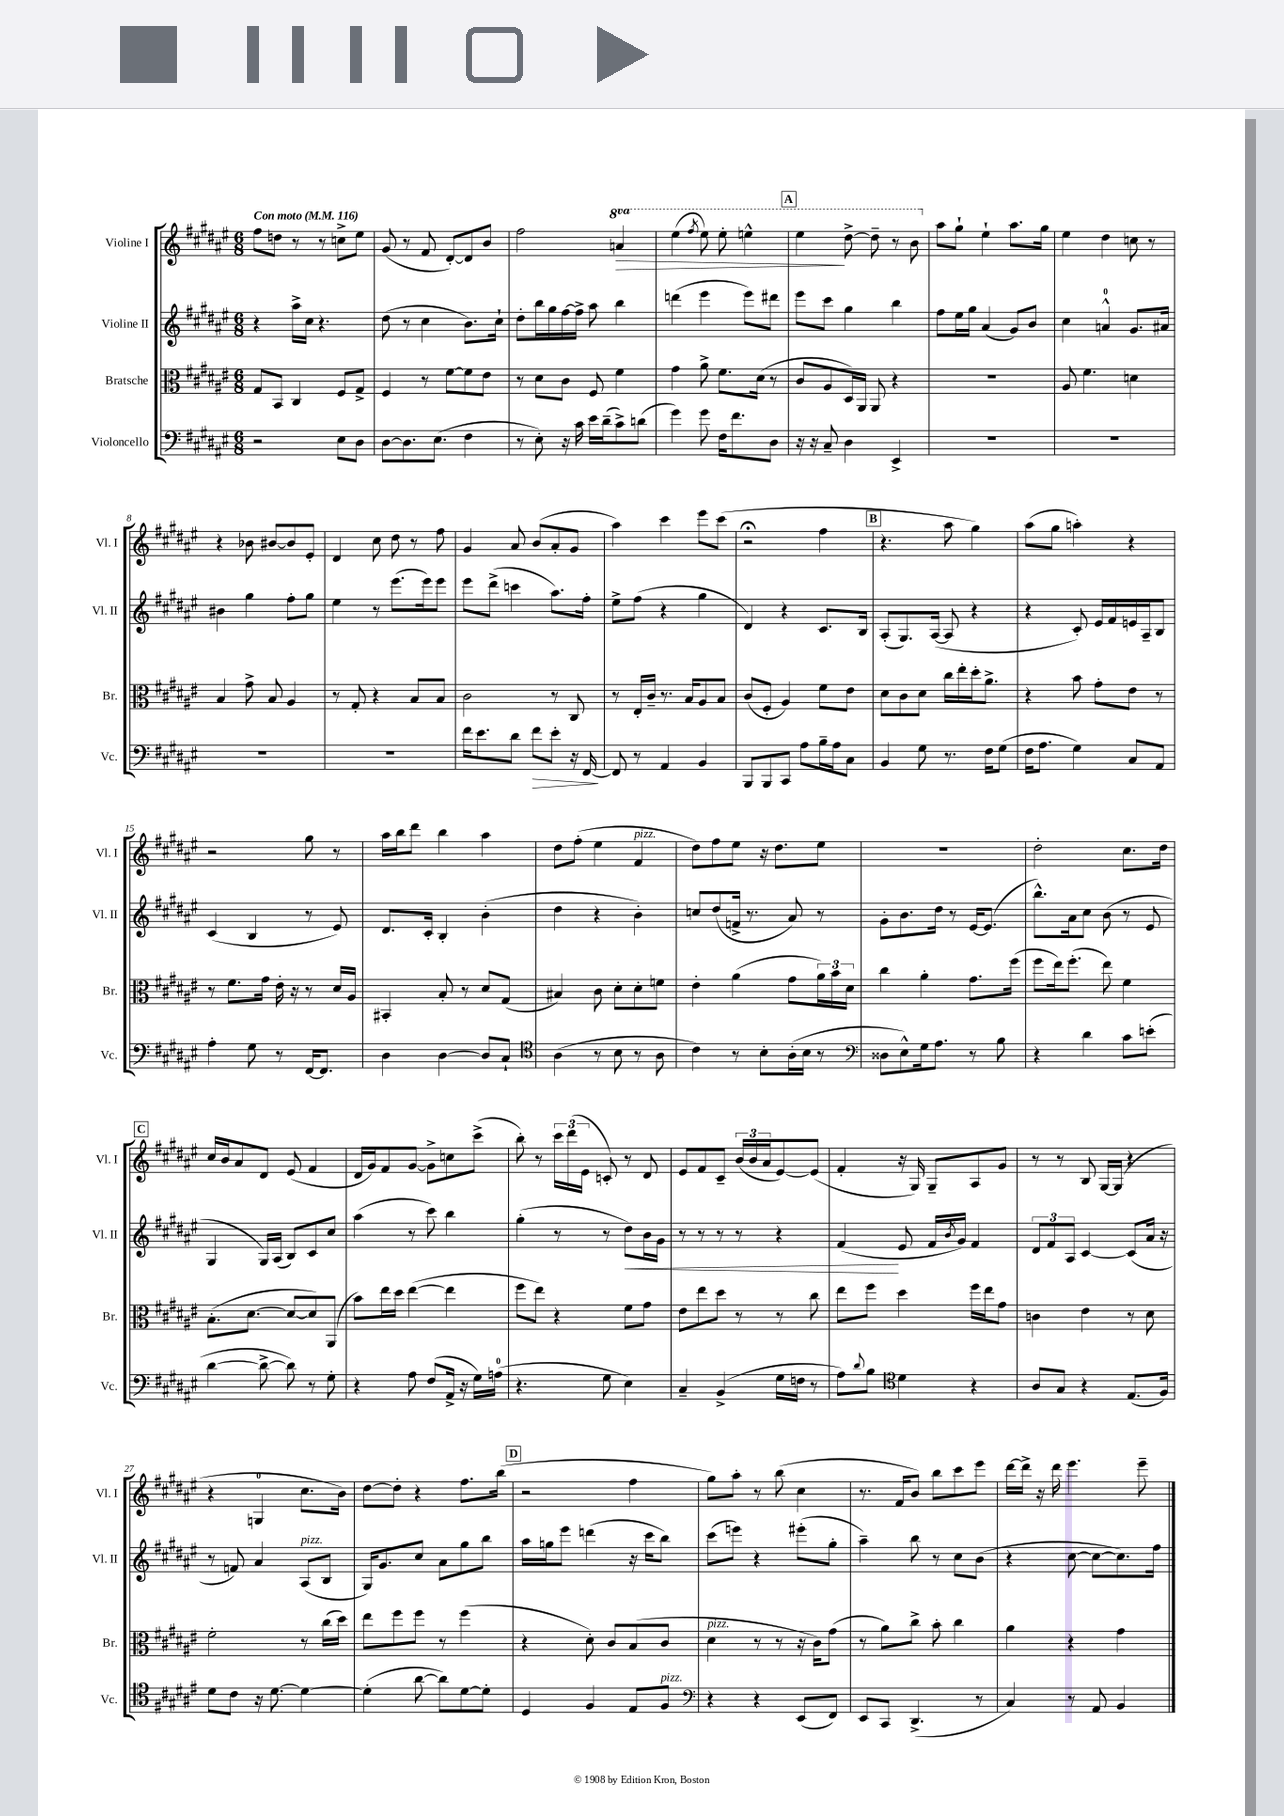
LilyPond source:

<<
\new StaffGroup <<
\new Staff = "s0" \with { instrumentName = "Violine I" shortInstrumentName = "Vl. I" } {
    \clef treble \key fis \major \numericTimeSignature \time 6/8 \set Staff.ottavationMarkups = #ottavation-simple-ordinals \tempo "Con moto" 4 = 116
    fis''8 d''8 r8 r8 c''8-> eis''8 |
    gis'8( r8 fis'8 dis'8~-.) dis'8 b'8 |
    fis''2 \ottava #1 a''4\> |
    eis'''4( \acciaccatura { fis'''8 } eis'''8) eis'''8-. e'''4-^ |
    \mark \markup { \box "A" } eis'''4\! dis'''8~-> dis'''8-- r8 b''8 \ottava #0 |
    ais''8 gis''8-! eis''4-! ais''8. gis''16 |
    eis''4 dis''4 c''8 r8 |
    r4 bes'8 bis'8~ bis'8 eis'8-. |
    dis'4 cis''8 dis''8 r8 fis''8 |
    gis'4 ais'8 b'8( ais'8-. gis'8 |
    ais''4) cis'''4 eis'''8 cis'''8( |
    r2\fermata fis''4 |
    \mark \markup { \box "B" } r4. ais''8 gis''4) |
    ais''8( gis''8 a''4-.) r4 |
    r2 gis''8 r8 |
    ais''16 b''16 dis'''8 b''4 ais''4 |
    dis''8 fis''8-.( eis''4 fis'4^\markup { \italic "pizz." } |
    dis''8) fis''8 eis''8 r16 dis''8. eis''8 |
    R2. |
    dis''2-. cis''8. dis''16 |
    \mark \markup { \box "C" } cis''16 b'16 ais'8 dis'8 eis'8( fis'4 |
    dis'16 gis'16) fis'8 gis'8~ gis'8-> c''8 cis'''8->( |
    b''8-.) r8 \tuplet 3/2 { cis'''16 dis'''16( eis'16 } c'8-.) r8 dis'8 |
    eis'8 fis'8 cis'8-- \tuplet 3/2 { b'16( b'16 ais'16 } eis'8~) eis'8( |
    fis'4-. r16 gis16) gis8-- ais8 gis'8 |
    r8 r8 b8 gis16~ gis16( r4 |
    r4 g4-0 cis''8. b'16) |
    dis''8~ dis''8-. r4 fis''8. b''16( |
    \mark \markup { \box "D" } r2 fis''4 |
    gis''8) ais''8-. r8 b''8( cis''4 |
    r8. fis'16 b'8) b''8 cis'''8 eis'''8 |
    dis'''16~ dis'''16-> r16 dis'''16 eis'''4. eis'''8-- \bar "|." |
}
\new Staff = "s1" \with { instrumentName = "Violine II" shortInstrumentName = "Vl. II" } {
    \clef treble \key fis \major \numericTimeSignature \time 6/8
    r4 ais''16-> cis''16 r4. |
    dis''8( r8 cis''4 b'8.) cis''16-! |
    dis''8-. b''16 gis''16 fis''16~ fis''16-> ais''8 b''4 |
    d'''4( eis'''4 eis'''8) dis'''8 |
    \mark \markup { \box "A" } eis'''8 cis'''8 gis''4 b''4 |
    fis''8 eis''16 gis''16 ais'4( gis'8) b'8 |
    cis''4 a'4-0-^ gis'8. ais'16 |
    bis'4 gis''4 fis''8-. gis''8 |
    eis''4 r8 eis'''8.( eis'''16) eis'''8 |
    eis'''8 dis'''8->( c'''4 ais''8.) fis''16-. |
    eis''8-> fis''8( r4 gis''4 |
    dis'4) r4 cis'8. b16 |
    \mark \markup { \box "B" } ais8-.( gis8.) ais16~( ais8 r4 |
    r4 cis'8-.) eis'16 fis'16 e'16 ais16-- b8 |
    cis'4( b4 r8 eis'8) |
    dis'8. cis'16-. b4-. b'4-.( |
    dis''4 r4 b'4-.) |
    c''8 dis''8( f'16-> r8. ais'8) r8 |
    gis'8-. b'8. dis''16 r8 eis'16~ eis'8.( |
    b''8.-^) ais'16 cis''8 b'8( r8 eis'8 |
    \mark \markup { \box "C" } gis4 gis16) ais16( b8) cis'8 cis''8 |
    ais''4( r8 cis'''8) b''4 |
    gis''4-.( r8 r8 dis''8\<) b'16 gis'16 |
    r8 r8 r8 r8 r4 |
    fis'4\!( eis'8 fis'16 \acciaccatura { b'8 } gis'16) fis'4 |
    \tuplet 3/2 { dis'8 fis'8 ais8 } cis'4~ cis'8( ais'16 r16 |
    r8 f'8) ais'4 ais8^\markup { \italic "pizz." }( b8 |
    gis16) gis'8. cis''8 ais'8 gis''8 b''8 |
    \mark \markup { \box "D" } ais''16 g''16 eis'''8 d'''4( r16 cis'''16 b''8) |
    cis'''8( e'''8) r4 eis'''8-.( gis''8-. |
    ais''4--) b''8 r8 cis''8 b'8( |
    r4 cis''8~ cis''8~ cis''8.) fis''16 \bar "|." |
}
\new Staff = "s2" \with { instrumentName = "Bratsche" shortInstrumentName = "Br." } {
    \clef alto \key fis \major \numericTimeSignature \time 6/8
    gis8 b,8 cis4 fis8 gis8-> |
    fis4 r8 fis'8~ fis'8 eis'8 |
    r8 dis'8 cis'8 fis8 fis'4 |
    gis'4 ais'8-> fis'8. dis'16( r8 |
    \mark \markup { \box "A" } cis'8 ais8 dis16) ais,16 ais,8 r4 |
    R2. |
    ais8 fis'4. d'4 |
    b4 gis'8-> b8 ais4 |
    r8 gis8-. r4 b8 b8 |
    cis'2 r8 cis8 |
    r8 eis16-. cis'16-- r8. b16 ais8 b8 |
    cis'8( fis8-. ais4) fis'8 eis'8 |
    \mark \markup { \box "B" } dis'8 cis'8 dis'8 cis''16 eis''16-. dis''16-. ais'8.-> |
    r4 b'8 gis'8-. eis'8 r8 |
    r8 fis'8. gis'16 eis'16-. r16 r8 dis'16 ais16 |
    bis,4-. b8-. r8 dis'8 gis8( |
    bis4) cis'8 dis'8-. dis'8-. f'8 |
    eis'4-. ais'4( gis'8 \tuplet 3/2 { ais'16) b'16 dis'16 } |
    cis''4 ais'4-. gis'8. fis''16( |
    fis''8 eis''16) fis''8.-.( eis''8) fis'4 |
    \mark \markup { \box "C" } b8.-.( dis'8.~ dis'8~ dis'8) ais,8( |
    b'8) eis''16 dis''16 eis''4~( eis''4 |
    fis''8 eis''8) r4 fis'8 gis'8 |
    eis'8 eis''8 dis''8 r8 r8 cis''8 |
    eis''8 fis''8 dis''4 fis''16 eis''16 gis'8 |
    c'4 eis'4 r8 dis'8 |
    fis'2-. r8 cis''16( dis''16) |
    eis''8 fis''8 fis''8 r8 fis''4( |
    \mark \markup { \box "D" } r4 dis'8-.) cis'8 b8( cis'8 |
    dis'4^\markup { \italic "pizz." } r8 r8 r16 cis'16) gis'8( |
    r8 ais'8) cis''8-> b'8-. cis''4 |
    ais'4 r4 gis'4 \bar "|." |
}
\new Staff = "s3" \with { instrumentName = "Violoncello" shortInstrumentName = "Vc." } {
    \clef bass \key fis \major \numericTimeSignature \time 6/8
    r2 eis8 dis8 |
    dis8~ dis8. eis8.( fis4 |
    r8 eis8-.) r16 cis'16 eis'16 dis'16--( cis'8->) d'8( |
    gis'4) gis'8 fis16 fis'8. dis8 |
    \mark \markup { \box "A" } r16 r16 cis8-- dis4 eis,4-> |
    R2. |
    R2. |
    R2. |
    R2. |
    fis'16 eis'8. dis'8 fis'8\> eis'8-. r16 fis,16~\! |
    fis,8 r8 ais,4 b,4 |
    b,,8 b,,8 cis,8 ais8 b16-- ais16 cis8 |
    \mark \markup { \box "B" } b,4 gis8 r8. fis16 gis8( |
    fis16 ais8. gis4) cis8 ais,8 |
    ais4-. gis8 r8 fis,16~ fis,8. |
    dis4 dis4~ dis8 cis8-! |
    \clef tenor ais4( r8 b8 r8 ais8 |
    cis'4) r8 b8-. ais16-.( b16 r8 |
    \clef bass disis8 eis8-^) gis16 ais8. r8 b8 |
    r4 dis'4 cis'8 e'8-.( |
    \mark \markup { \box "C" } dis'4~ dis'8~-> dis'8) r8 gis8-. |
    r4 ais8 fis8( ais,16-> r16 gis16) a16-0( |
    r4. gis8 eis4) |
    cis4-- b,4->( gis16 f16 r8 |
    ais8) \appoggiatura { dis'8 } b8 \clef tenor dis'4 r4 |
    ais8 gis8 r4 eis8.( fis16) |
    dis'8 cis'8 r16 dis'8.~ dis'4~ |
    dis'4-.( ais'8~ ais'8) dis'8~ dis'8-. |
    \mark \markup { \box "D" } dis4 fis4 eis8 fis8^\markup { \italic "pizz." } |
    \clef bass r4 r4 eis,8( fis,8) |
    eis,8 cis,8 dis,4.->( r8 |
    cis4) r8 ais,8 b,4 \bar "|." |
}
>>
>>
